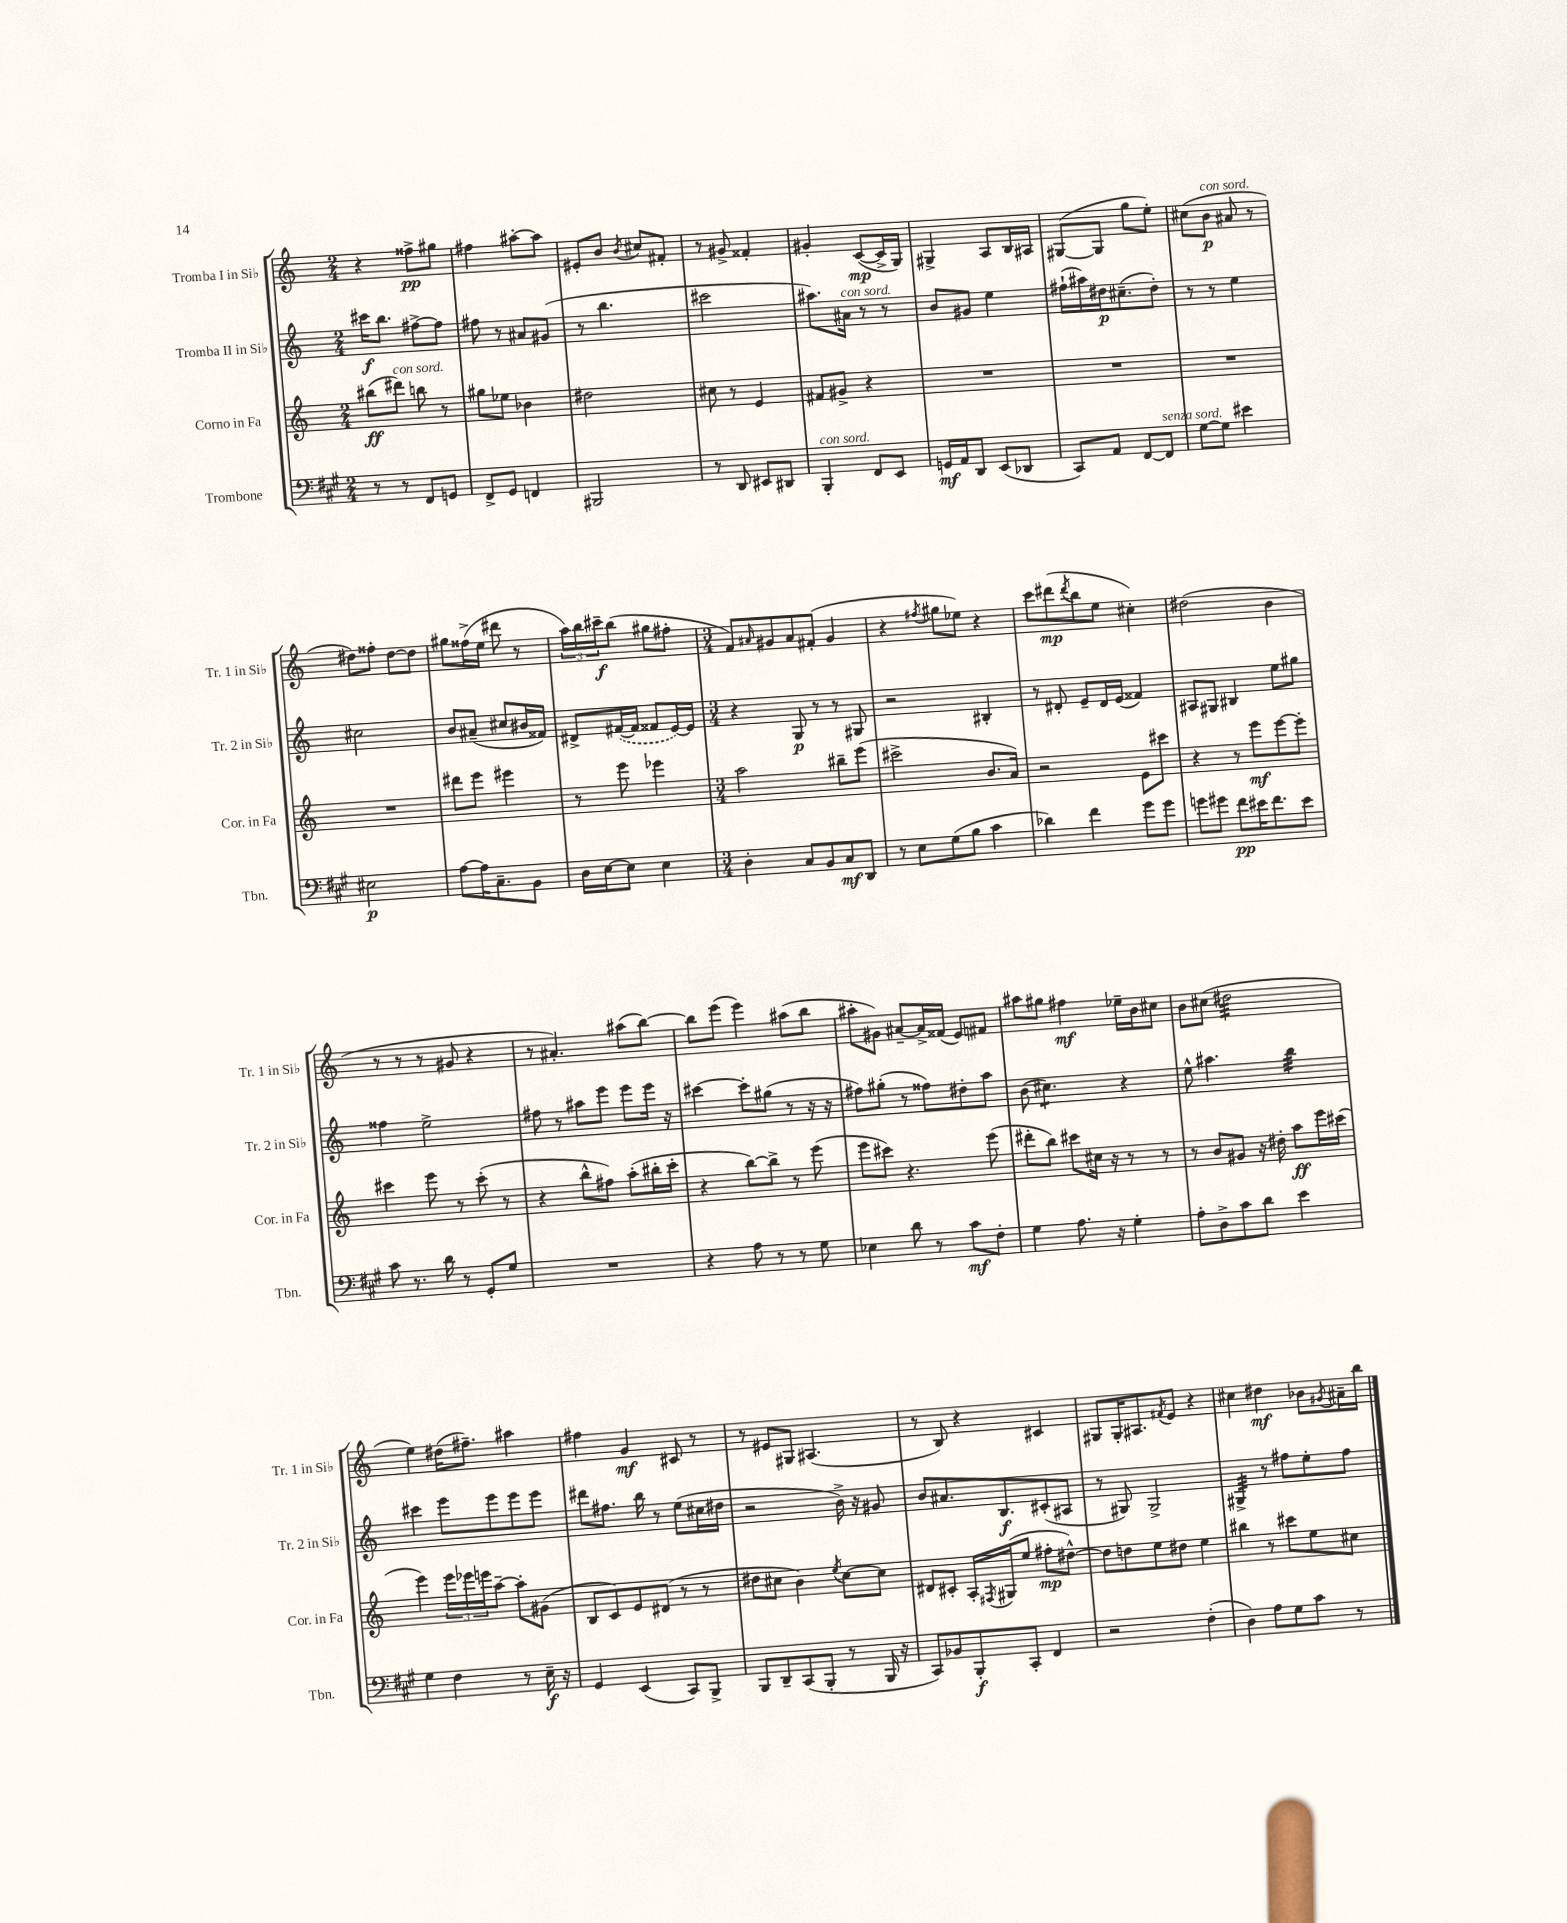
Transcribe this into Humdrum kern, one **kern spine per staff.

**kern	**kern	**kern	**kern
*staff4	*staff3	*staff2	*staff1
*clefF4	*clefG2	*clefG2	*clefG2
*k[f#c#g#]	*k[]	*k[]	*k[]
*M2/4	*M2/4	*M2/4	*M2/4
8r	(8bb#\L	16ccc#\LK	4r
.	.	8.bb\J	.
8r	8ddd#\J)	.	.
8FF#/L	8bb\	[8ff#^\L	8ff##^\L
8GG/J	8r	8ff#\]J	8gg#\J
=	=	=	=
8FF#^/L	8gg#\L	8ff#\	4ff#\
8GG#/J	8ee-\J	8r	.
4FF/	4b-\	8a#/L	[8aa#'\L
.	.	(8g#/J	8aa#\]J
=	=	=	=
2BBB#/	2dd#\	8r	8e#'/L
.	.	4.bb\	8b/J
.	.	.	8qb/
.	.	.	8cc#/L
.	.	.	8f#'/J
=	=	=	=
8r	8cc#\	2ccc#\	8r
8DD/	8r	.	8g#^/
8EE#/L	4e/	.	4f##'/
8DD#/J	.	.	.
=	=	=	=
4BBB'/	8f#/L	8.aa#\L)	4g#'/
.	8g#^/J	.	.
.	.	16a#\Jk	.
8FF#/L	4r	8r	([8c/L
8EE/J	.	8r	16c^/]L
.	.	.	16G/JJ)
=	=	=	=
16GG/LL	2r	8b/L	4G#^/
16AA/J	.	.	.
8DD/J	.	8g#/J	.
(8EE/L	.	4ee\	8A/L
8DD-/J	.	.	16B/L
.	.	.	16A#/JJ
=	=	=	=
8CC#/L)	2r	(16ff#`\LL	([8G#/L
.	.	16aa#\)	.
8AA/J	.	16dd#\J	8G#/]J
.	.	(8.cc#~\	.
[8FF#/L	.	.	8gg\L
8FF#/]J	.	8dd#'\J)	8ee'\J)
=	=	=	=
[8G#\L	2r	8r	(8cc#\L
8G#\]J	.	8r	8b\J
4e#\	.	4ee\	8a#/
.	.	.	8r
=	=	=	=
2E#\	2r	2cc#\	8dd#\L)
.	.	.	8ff##'\J
.	.	.	[8dd#\L
.	.	.	8dd#\]J
=	=	=	=
[8A\L	8ddd#\L	8b/L	8gg#\L
16A\]K	8eee\J	(8a#~/J	(16ff##^\L
8.C#~\	.	.	16ee\JJ
.	4eee#\	8cc#/L	8ddd#\
8BB\J	.	16b#/L	8r
.	.	16f##/JJ)	.
=	=	=	=
16D\LL	8r	8d#^/L	24aa\LL)
.	.	.	24bb\
[16E\J	.	.	.
.	.	.	24ccc#~\J
8E\]J	8eee\	([16f#/L	(8bb\J
.	.	16f#/]JJ	.
4E\	4eee-\	8f##/L	8gg#\L
.	.	[16e/L)	8ff#'\J
.	.	16e/]JJ	.
=	=	=	=
*M3/4	*M3/4	*M3/4	*M3/4
4D'\	2aa\	4r	8f/L)
.	.	.	16qqa#/
.	.	.	8g#/
8C#/L	.	8G/	8a#/
8BB/	.	8r	(8f#'/J
8C#/	8bb#~\L	8r	4g#/
8DD/J	(8eee\J	8G#/	.
=	=	=	=
8r	2ccc#^\	2r	4r
8E\L	.	.	.
.	.	.	8qff#/
(8G#\	.	.	8gg#\L
8B\J	.	.	8ee-\J)
4c#\	8.b/L	4B#'/	4r
.	16a/Jk)	.	.
=	=	=	=
4d-\)	2r	8r	8ccc\L
.	.	8d#'/	(8ddd#\
.	.	.	8qddd#/
4f#\	.	8e~/L	8bb\
.	.	16d#/L	8ee\J
.	.	(16e/JJ	.
8g#\L	8e\L	4f##/)	4cc#'\)
8g#\J	8ccc#\J	.	.
=	=	=	=
8g\L	4r	8A#/L	(2dd#\
8g#\J	.	8G#/J	.
8f#\L	8r	4B#/	.
16e#\K	8eee\L	.	.
8.f#\	.	.	.
.	[8eee\	8ee\L	4b\
8e#\J	8eee'\]J	8gg#\J	.
=	=	=	=
8c#\	4ccc#\	4ff##\	8r
8.r	.	.	8r
.	8eee\	2ee^\	8r
16d\	.	.	.
8r	8r	.	8g#/
8GG#'/L	(8ccc#'\	.	4r
8G#/J	8r	.	.
=	=	=	=
2.r	4r	8ff#\	8r
.	.	8r	4.a#'/)
.	8bb^^\L	8aa#\L	.
.	8ff#\J)	8eee\J	.
.	(8aa'\L	8eee\L	(8aa#\L
.	16bb#'\L	16eee\Jk	[8bb\J)
.	16ccc'\JJ	16r	.
=	=	=	=
4r	4r	[4ccc#\	8bb\]L
.	.	.	(8eee\J
8A\	[8bb\L)	8ccc#'\]L	4eee\)
8r	8bb^\]J	(8gg#\J	.
8r	8r	8r	(8aa#\L
8G#\	(8eee\	16r	8bb\J
.	.	16r	.
=	=	=	=
4E-\	8eee\L	8ff#\L)	8aa#'\L
.	8ccc#\J)	(8gg#'\J	8g#\J)
8d\	4.r	8r	[8a#~/L
8r	.	8ff##\L)	16a#^/]L
.	.	.	(16f##/JJ
8c#\L	.	8dd#'\	8e/L)
8F#'\J	(8eee\	8aa\J	8f#/J
=	=	=	=
4G#\	8ddd#'\L	(8b\	8aa#\L
.	8bb\J)	4.cc#\)	8gg#\J
8.A\	8ccc#\L	.	4ff#\
.	16cc#\Jk	.	.
16r	16r	.	.
4G#'\	8r	4r	16ee-~\LL
.	.	.	16b\J
.	8r	.	8cc#\J
=	=	=	=
8A'\L	8r	8ee^^\	8b\L
8D^\	8b/L	4.aa#\	(8cc#\J
8c#\	8g#/J	.	2dd#\
8d\J	16r	.	.
.	16dd#'\	.	.
4e\	8aa\L	4bb\	.
.	16eee\L	.	.
.	(16ccc#\JJ	.	.
=	=	=	=
4G#\	4eee\)	4ccc#\	4ee\)
4F#\	24eee\LL	8eee\L	(16dd#\LK
.	24eee-\	.	.
.	.	.	8.ff#~\J)
.	24eee\J	.	.
.	[8aa~\J	8eee\	.
8r	8aa'\]L	8eee\	4aa#\
16E~\	(8g#\J	8eee\J	.
16r	.	.	.
=	=	=	=
4GG#/	8B/L	8ddd#\L	4ff#\
.	8c/)	8.ff#\J	.
(4EE/	8e/	.	4g/
.	.	16bb\	.
.	(8d#/J	8r	.
8CC#/L)	8r	(8ee\L	8c#/
8BBB^/J	8r	16cc#\L	8r
.	.	16dd#\JJ	.
=	=	=	=
8BBB/L	8dd#\L	2r	8r
8DD~/	8cc#\J	.	8e#/L
(8CC#/	4b\)	.	8G#/J
8BBB'/J	.	.	(4.A#/
.	8qee/	.	.
8r	[8cc#\L	16b^\)	.
.	.	16r	.
16BBB/	8cc#\]J	8g#/	.
16r	.	.	.
=	=	=	=
8CC#/L)	8d#/L	8b/L	8r
8BB-/	8c#'/J	8.a#/	8B/)
8BBB'/	16A'/LL	.	4r
.	8qF#/	.	.
.	(16G#/J	8.B/	.
8CC#'/J	8ee/J	.	.
4FF#/	8ff#'\L	(8c#'/	4c#/
.	[8dd#^^\J)	8A#/J	.
=	=	=	=
2r	8dd#\]L	8r	8G#/L
.	8dd\	8G#/)	16G#'/K
.	.	.	8.A#/
.	8ee\	2G#^/	.
.	.	.	8qf#/
.	8dd#\J	.	8e/J
(4F#'\	4ee\	.	4r
=	=	=	=
4D\)	4bb#\	4G#^/	4cc#\
8A\L	8r	8r	4dd#\
8G#\	8ccc#\L	8ff#\L	.
8c#\J	8ee\	8ee'\	8b-\L
.	.	.	8qg#/
8r	8cc#\J	8ff#\J	16a#~\L
.	.	.	16bb\JJ
==	==	==	==
*-	*-	*-	*-
